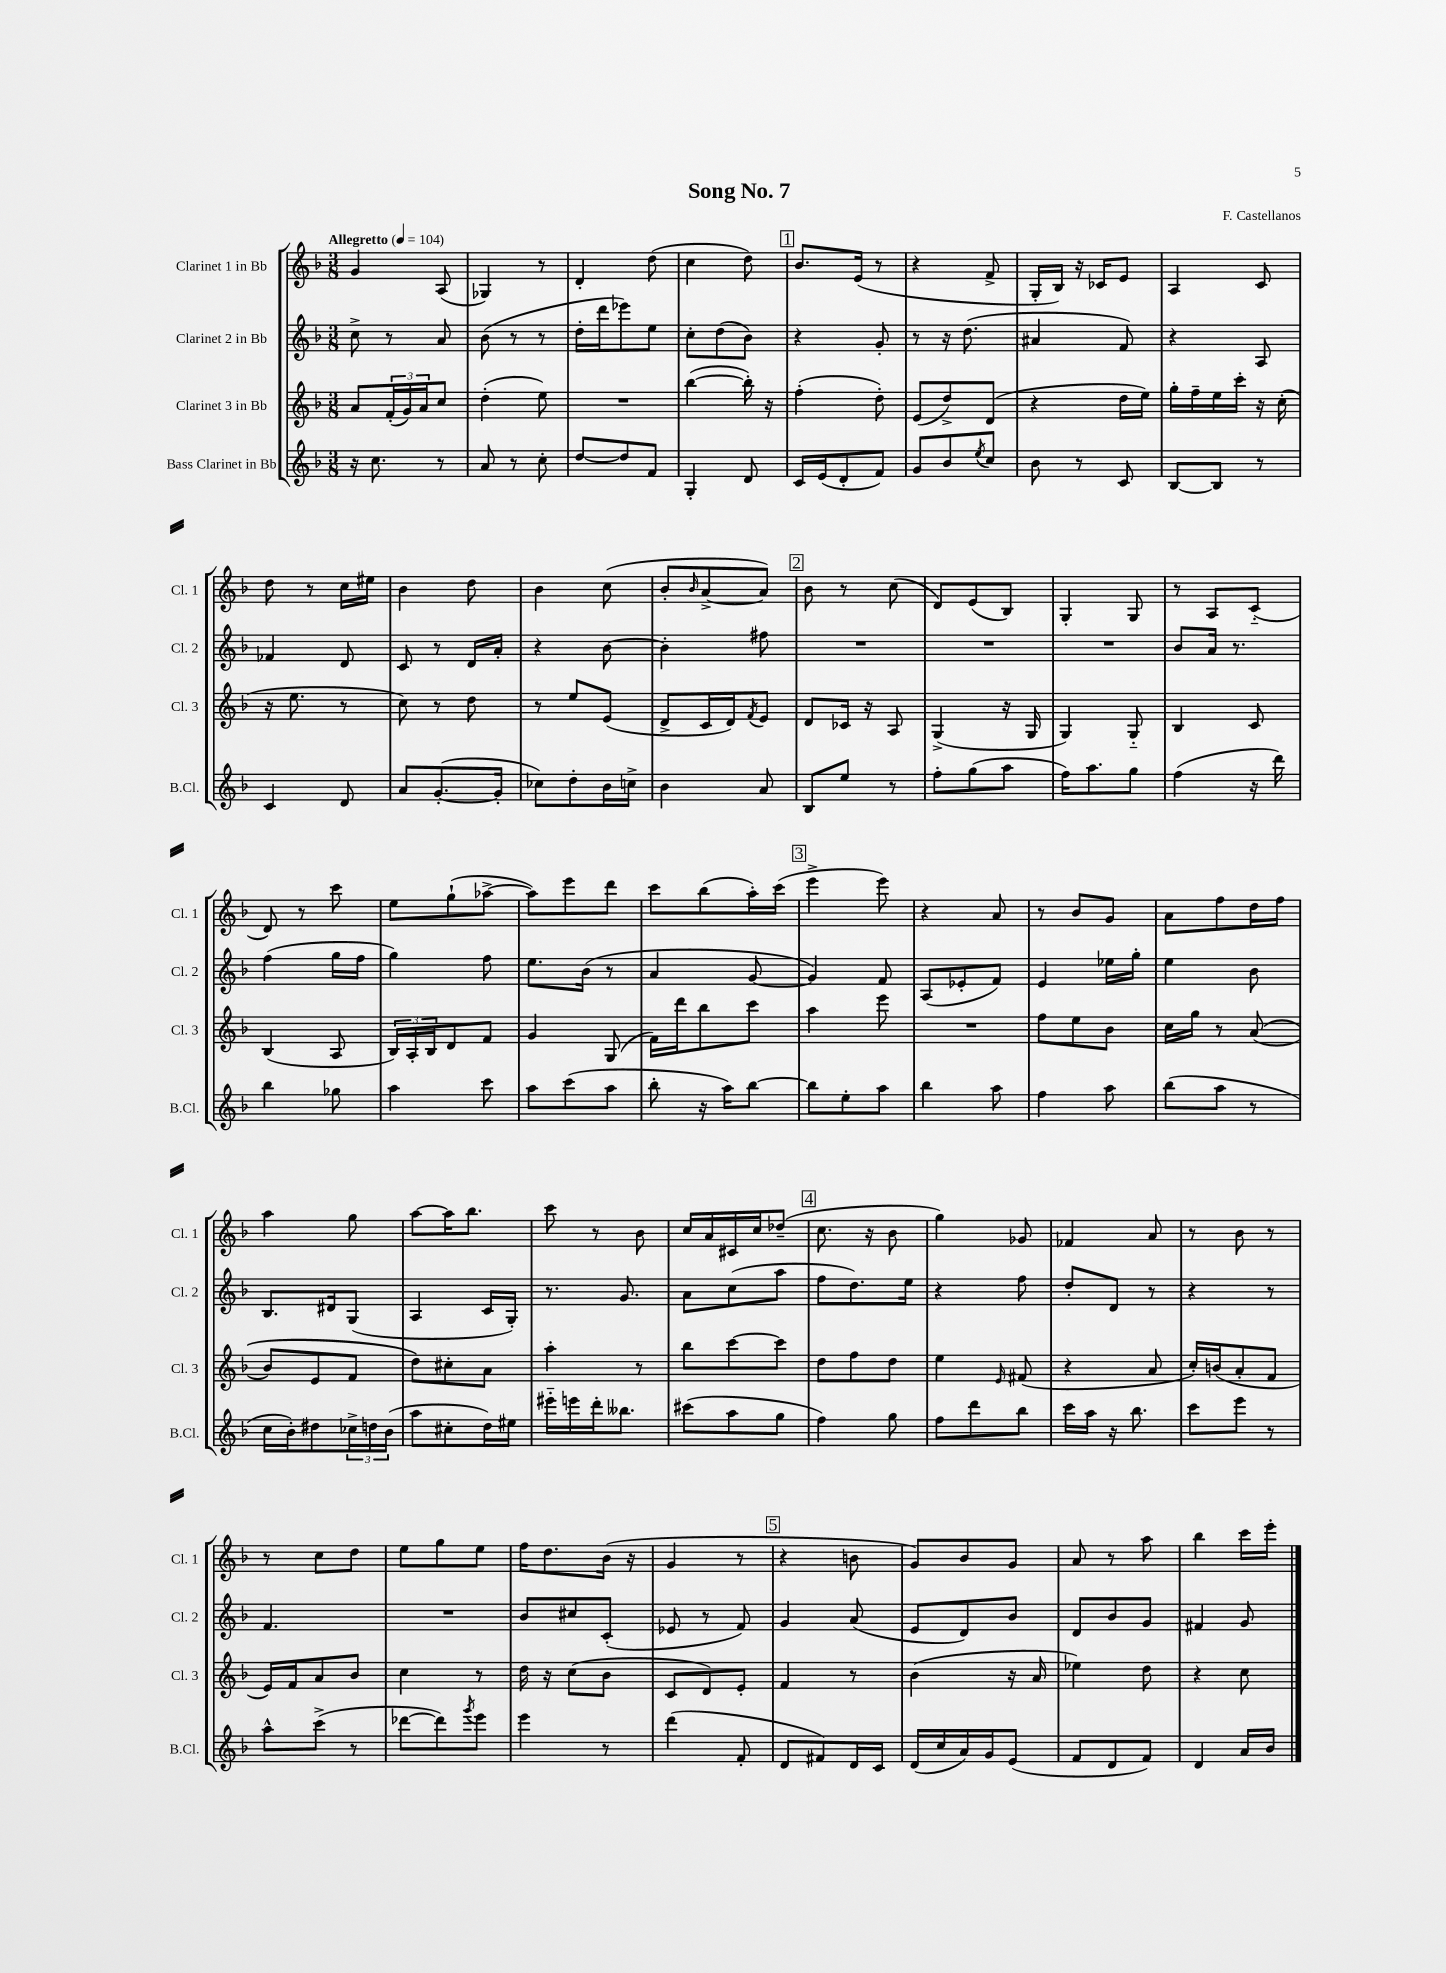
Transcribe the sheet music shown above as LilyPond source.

\header { title = "Song No. 7" composer = "F. Castellanos" }
<<
\new StaffGroup <<
\new Staff = "s0" \with { instrumentName = "Clarinet 1 in Bb" shortInstrumentName = "Cl. 1" } {
    \clef treble \key f \major \numericTimeSignature \time 3/8 \tempo "Allegretto" 4 = 104
    g'4 a8( |
    ges4) r8 |
    d'4-. d''8( |
    c''4 d''8) |
    \mark \markup { \box "1" } bes'8. e'16( r8 |
    r4 f'8-> |
    g16-. bes16) r16 ces'16 e'8 |
    a4 c'8 |
    d''8 r8 c''16 eis''16 |
    bes'4 d''8 |
    bes'4 c''8( |
    bes'8-. \grace { bes'16 } a'8~-> a'8) |
    \mark \markup { \box "2" } bes'8 r8 c''8( |
    d'8) e'8( bes8) |
    g4-. g8 |
    r8 a8 c'8-_( |
    d'8) r8 c'''8 |
    e''8 g''8-!( aes''8~-> |
    aes''8) e'''8 d'''8 |
    c'''8 bes''8( a''16-.) c'''16( |
    \mark \markup { \box "3" } e'''4-> e'''8) |
    r4 a'8 |
    r8 bes'8 g'8 |
    a'8 f''8 d''16 f''16 |
    a''4 g''8 |
    a''8~ a''16 bes''8. |
    c'''8 r8 bes'8 |
    c''16 a'16 cis'16 c''16 des''8--( |
    \mark \markup { \box "4" } c''8. r16 bes'8 |
    g''4) ges'8 |
    fes'4 a'8 |
    r8 bes'8 r8 |
    r8 c''8 d''8 |
    e''8 g''8 e''8 |
    f''16 d''8. bes'16( r16 |
    g'4 r8 |
    \mark \markup { \box "5" } r4 b'8 |
    g'8) bes'8 g'8 |
    a'8 r8 a''8 |
    bes''4 c'''16 e'''16-. \bar "|." |
}
\new Staff = "s1" \with { instrumentName = "Clarinet 2 in Bb" shortInstrumentName = "Cl. 2" } {
    \clef treble \key f \major \numericTimeSignature \time 3/8
    c''8-> r8 a'8 |
    bes'8( r8 r8 |
    d''16-. d'''16 ees'''8) e''8 |
    c''8-. d''8( bes'8) |
    \mark \markup { \box "1" } r4 g'8-. |
    r8 r16 d''8.( |
    ais'4 f'8) |
    r4 a8 |
    fes'4 d'8 |
    c'8 r8 d'16 a'16-. |
    r4 bes'8~ |
    bes'4-. fis''8 |
    \mark \markup { \box "2" } R4. |
    R4. |
    R4. |
    bes'8 a'16 r8. |
    f''4( g''16 f''16 |
    g''4) f''8 |
    e''8. bes'16( r8 |
    a'4 g'8~ |
    \mark \markup { \box "3" } g'4) f'8 |
    a8( ees'8-. f'8) |
    e'4 ees''16 g''16-. |
    e''4 bes'8 |
    bes8. dis'16 g8( |
    a4 c'16 g16-.) |
    r8. g'8. |
    a'8 c''8( a''8 |
    \mark \markup { \box "4" } f''8 d''8.) e''16 |
    r4 f''8 |
    d''8-. d'8 r8 |
    r4 r8 |
    f'4. |
    R4. |
    bes'8 cis''8 c'8-.( |
    ees'8 r8 f'8) |
    \mark \markup { \box "5" } g'4 a'8( |
    e'8 d'8) bes'8 |
    d'8 bes'8 g'8 |
    fis'4 g'8 \bar "|." |
}
\new Staff = "s2" \with { instrumentName = "Clarinet 3 in Bb" shortInstrumentName = "Cl. 3" } {
    \clef treble \key f \major \numericTimeSignature \time 3/8
    a'8 \tuplet 3/2 { f'16-.( g'16) a'16 } c''8 |
    d''4-.( e''8) |
    R4. |
    bes''4~( bes''16-.) r16 |
    \mark \markup { \box "1" } f''4-.( d''8-.) |
    e'8( d''8->) d'8( |
    r4 d''16 e''16) |
    g''16-. f''16-- e''16 c'''16-. r16 c''16-.( |
    r16 e''8. r8 |
    c''8) r8 d''8 |
    r8 e''8 e'8( |
    d'8-> c'16 d'16) \acciaccatura { f'8 } e'8 |
    \mark \markup { \box "2" } d'8 ces'16 r16 a8 |
    g4->( r16 g16 |
    g4) g8-_ |
    bes4 c'8 |
    bes4( a8 |
    \tuplet 3/2 { bes16) a16-. bes16 } d'8 f'8 |
    g'4 g8( |
    f'16) d'''16 bes''8 c'''8 |
    \mark \markup { \box "3" } a''4 e'''8 |
    R4. |
    f''8 e''8 bes'8 |
    c''16 g''16 r8 a'8(\( |
    bes'8) e'8 f'8 |
    d''8\) cis''8-. a'8 |
    a''4-. r8 |
    bes''8 c'''8~ c'''8 |
    \mark \markup { \box "4" } d''8 f''8 d''8 |
    e''4 \grace { e'16 } fis'8( |
    r4 a'8 |
    c''16-.) b'16( a'8-. f'8 |
    e'16) f'16 a'8 bes'8 |
    c''4 r8 |
    d''16 r16 c''8( bes'8 |
    c'8 d'8) e'8-. |
    \mark \markup { \box "5" } f'4 r8 |
    bes'4( r16 a'16 |
    ees''4) d''8 |
    r4 c''8 \bar "|." |
}
\new Staff = "s3" \with { instrumentName = "Bass Clarinet in Bb" shortInstrumentName = "B.Cl." } {
    \clef treble \key f \major \numericTimeSignature \time 3/8
    r16 c''8. r8 |
    a'8 r8 c''8-. |
    d''8~ d''8 f'8 |
    g4-. d'8 |
    \mark \markup { \box "1" } c'16 e'16( d'8-. f'8) |
    g'8 bes'8 \acciaccatura { e''8 } c''8 |
    bes'8 r8 c'8 |
    bes8~ bes8 r8 |
    c'4 d'8 |
    a'8 g'8.~-.( g'16-. |
    ces''8) d''8-. bes'16 c''16-> |
    bes'4 a'8 |
    \mark \markup { \box "2" } bes8 e''8 r8 |
    f''8-. g''8( a''8 |
    f''16) a''8. g''8 |
    f''4( r16 d'''16) |
    bes''4 ges''8 |
    a''4 c'''8 |
    a''8 c'''8( a''8 |
    bes''8-. r16 a''16) bes''8~ |
    \mark \markup { \box "3" } bes''8 e''8-. a''8 |
    bes''4 a''8 |
    f''4 a''8 |
    bes''8( a''8 r8 |
    c''16 bes'16-.) dis''8 \tuplet 3/2 { ces''16-> d''16 bes'16( } |
    a''8 cis''8-. d''16) eis''16 |
    eis'''16-_ e'''16 d'''16-. beses''8. |
    cis'''8( a''8 g''8 |
    \mark \markup { \box "4" } f''4) g''8 |
    f''8 d'''8 bes''8 |
    c'''16 a''16 r16 bes''8. |
    c'''8 e'''8 r8 |
    a''8-^ c'''8->( r8 |
    des'''8~ des'''8) \acciaccatura { g'''8 } e'''8 |
    e'''4 r8 |
    d'''4( f'8-. |
    \mark \markup { \box "5" } d'8 fis'8) d'16 c'16 |
    d'16( c''16 a'16) g'16 e'8( |
    f'8 d'8 f'8) |
    d'4 a'16 bes'16 \bar "|." |
}
>>
>>
\layout { \context { \Score \remove "Bar_number_engraver" } }
